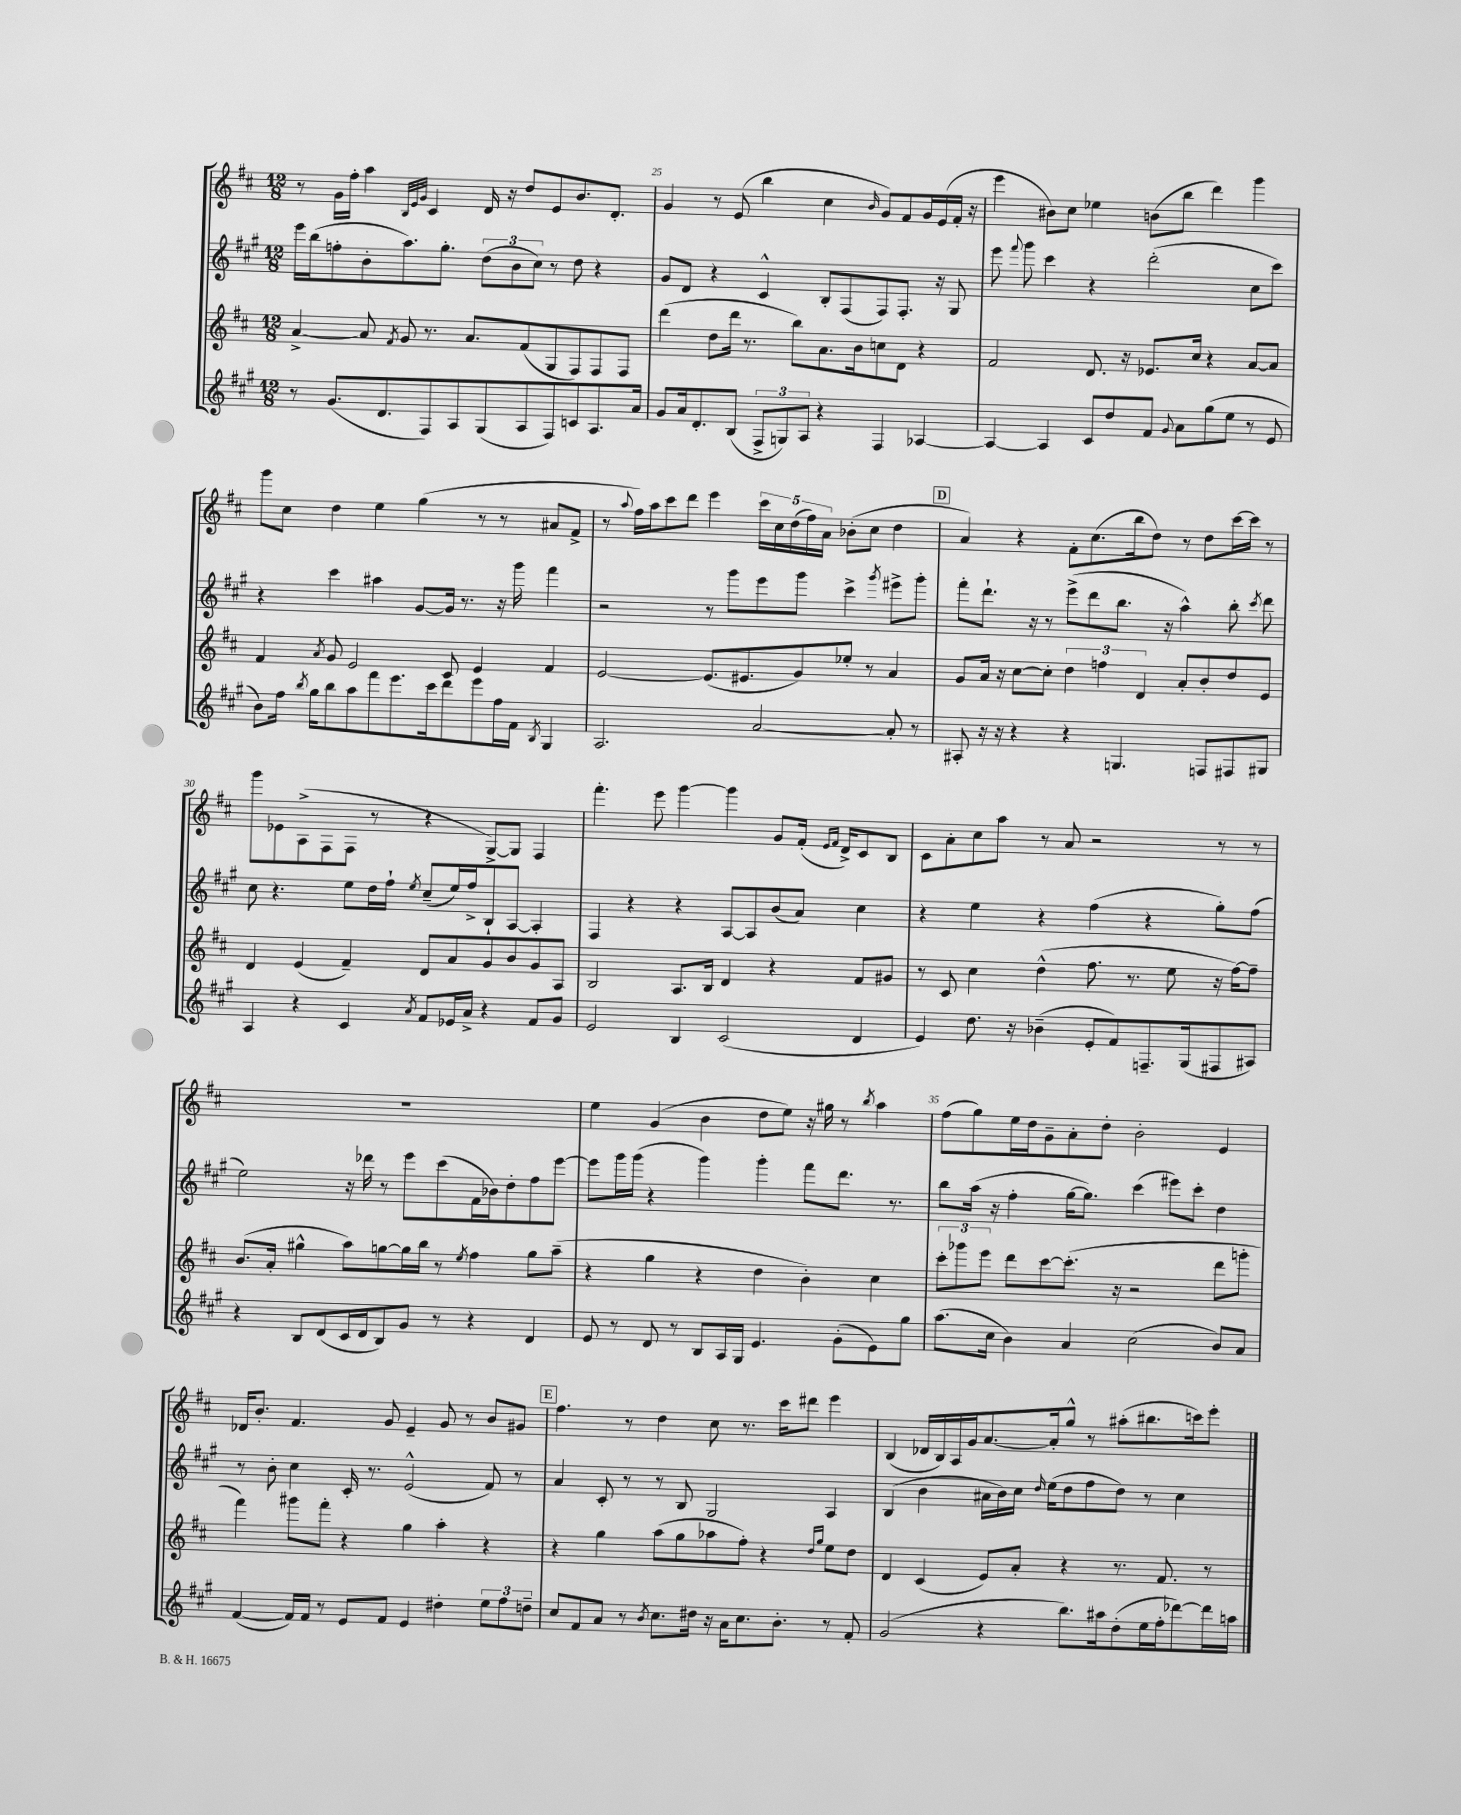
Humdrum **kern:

**kern	**kern	**kern	**kern
*staff4	*staff3	*staff2	*staff1
*clefG2	*clefG2	*clefG2	*clefG2
*k[f#c#g#]	*k[f#c#]	*k[f#c#g#]	*k[f#c#]
*M12/8	*M12/8	*M12/8	*M12/8
8r	[4a^/	16eee\LL	8r
.	.	(16bb\J	.
(8.g#/L	.	8ff'\	16g\LL
.	.	.	16ff#'\JJ
.	8a/]	8b'\	4aa\
8.d/	.	.	.
.	8qf#/	.	.
.	8g/	8.aa\)	.
.	.	.	32qqB/LLL
.	.	.	32qqe/
.	.	.	32qqg/JJJ
8F#/)	8.r	.	4c#/
.	.	8.gg#'\J	.
8A/	.	.	.
.	8.a/L	.	.
(8G#/	.	(12dd\L	16d/
.	.	.	16r
.	.	12b\	.
8A/	(8f#/	.	8dd/L
.	.	12cc#\J)	.
8F#/)	8G/	8r	8e/
8c/	8F#/)	8dd\	8.b/
8.A/	8F#/	4r	.
.	.	.	8.d'/J
.	8F#/J	.	.
16a/Jk	.	.	.
=	=	=	=
8g#/L	(4ddd\	8g#/L	4g/
16a/k	.	8d/J	.
8.d'/	.	.	.
.	8dd\L	4r	8r
(8B/J	16ddd\Jk	.	(8e/
.	8.r	.	.
12F#^/L	.	4c#^^/	4bb\
12G/)	.	.	.
.	8bb\L)	.	.
12A/J	.	.	.
4r	8.a\	8B'/L	4cc#\
.	.	(8F#/	.
.	16b\k	.	.
.	.	.	16qqb/
4F#/	8cc\	8F#/)	8g/L)
.	8d\J	8.F#'/J	8f#/
[4A-/	4r	.	16g/L
.	.	16r	(16e/
.	.	8G#/	16f#'/JJ
.	.	.	16r
=	=	=	=
4A-/_	2f#/	8eee\	4eee\
.	.	8qqfff#/	.
.	.	8ggg#\	.
4A-/]	.	4ccc#\	8b#\L)
.	.	.	8cc#\J
8c#/L	8.d/	4r	4ee-\
8dd/	.	.	.
.	16r	.	.
8f#/J	8.e-/L	(2ddd'\	(8b\L
8qqg#/	.	.	.
8a\L	.	.	8bb\J
.	16cc#/Jk	.	.
(8gg#\	4r	.	4ddd\)
8ee\J	.	.	.
8r	[8a/L	8cc#\L	4ggg\
8e/	8a/]J	8ccc#\J)	.
=	=	=	=
8b\L)	4f#/	4r	8ggg\L
16ff#\Jk	.	.	8cc#\J
8qbb/	.	.	.
16gg#\LK	.	.	.
.	8qa/	.	.
8bb\	8g/	4ccc#\	4dd\
8aa\	2e/	.	.
8fff#\	.	4aa#\	4ee\
8.eee\	.	.	.
.	.	[8g#/L	(4gg\
16ccc#\k	.	.	.
8ddd\	8c#/	16g#/]Jk	.
.	.	8.r	.
8eee\	4e/	.	8r
16ff#\L	.	16r	8r
16f#\JJ	.	16ggg#\	.
8qB/	.	.	.
4G#/	4f#/	4fff#\	8a#/L
.	.	.	8f#^/J
=	=	=	=
2.A/	[2e/	2r	8r
.	.	.	8qqaa/
.	.	.	16ff#\LL)
.	.	.	16aa\J
.	.	.	8ccc#\
.	.	.	8ddd\J
.	(8.e/]L	8r	4eee\
.	.	8ggg#\L	.
.	8.e#/	.	.
[2a/	.	8eee\	20ccc#\LL
.	.	.	20cc#\
.	.	.	(20dd\
.	8g/)	8ggg#\J	.
.	.	.	20ff#\)
.	.	.	20a\JJ
.	8ee-'/J	4ccc#^\	(8b-'\L
.	8r	.	8cc#\J
.	.	8qggg#/	.
8a'/]	4a/	8eee#^\L	4dd\
8r	.	8ggg#'\J	.
=	=	=	=
8A#'/	8g/L	8fff#'\L	4a/)
16r	16a/Jk	8.ddd`\J	.
16r	16r	.	.
4r	[8cc#\L	.	4r
.	.	16r	.
.	8cc#'\]J	8r	.
4r	6dd\	(8eee^\L	8f#'\L
.	.	8ddd\	(8.cc#\
.	6ff\	.	.
4.G/	.	8.bb\J	.
.	.	.	16bb\k
.	6d/	.	.
.	.	.	8dd\J)
.	.	16r	.
.	8a'/L	4aa^^\)	8r
8F/L	8b'/	.	8dd\L
8F#/	8dd/	8bb'\	[16ccc#\L
.	.	.	16ccc#\]JJ
.	.	8qccc#/	.
8G#/J	8e/J	8ddd\	8r
=	=	=	=
4A/	4d/	8cc#\	8ggg\L
.	.	4.r	8e-\
4r	(4e/	.	(8A^\
.	.	.	8F#\
4c#/	4f#~/)	8ee\L	8F#\J
.	.	16dd\L	8r
.	.	16ff#`\JJ	.
8qa/	.	8qee/	.
8f#/L	8d/L	(8cc#~/L	4r
16e-/L	8a/	16ee/L)	.
16a^/JJ	.	16ff#^/J	.
4r	8g/	8B`/	[8G^/L)
.	8b/	[8A/J	8G/]J
8f#/L	8g/	4A'/]	4F#/
8g#/J	8A/J	.	.
=	=	=	=
2e/	2B/	4F#/	4.fff#'\
.	.	4r	.
.	.	.	8eee\
4B/	8.A/L	4r	[4ggg\
.	16B/Jk	.	.
(2c#/	4d/	[8A/L	4ggg\]
.	.	8A/]	.
.	4r	(8b/	8g/L
.	.	8a/J)	(16f#'/Jk
.	.	.	16qqe/LL
.	.	.	16qqf#/JJ
.	.	.	16d^/LK)
4d/	8f#/L	4cc#\	8c#/
.	8g#/J	.	8B/J
=	=	=	=
4e/)	8r	4r	8c#\L
.	8c#/	.	8a'\
8.dd\	4cc#\	4ee\	8cc#\
.	.	.	8aa\J
16r	.	.	.
(4b-~\	(4dd^^\	4r	8r
.	.	.	8a/
8e'/L	8.ff#\	(4ff#\	2r
8f#/)	.	.	.
.	8.r	.	.
8.F~/	.	4r	.
.	8ee\	.	.
(16G#/k	.	.	.
8F#/	16r	8gg#'\L)	8r
.	[16ff#\LK)	.	.
8A#/J)	8ff#~\]J	(8ff#\J	8r
=	=	=	=
4r	(8.b/L	2ee\)	1.r
.	16a'/Jk	.	.
8B/L	4gg#^^\	.	.
(8d/	.	.	.
16c#/L	8aa\L)	16r	.
16d/J	.	16ddd-\	.
8B/)	[8gg\	8r	.
8g#/J	16gg\]L	8eee\L	.
.	16bb\JJ	.	.
8r	8r	(8ccc#\	.
.	8qee/	.	.
4r	4ff#\	16f#\L	.
.	.	16b-\J)	.
.	.	8dd'\	.
4d/	8gg\L	8ff#\	.
.	(8aa~\J	[8eee\J	.
=	=	=	=
8e/	4r	8eee\]L	4ee\
8r	.	16ggg#\L	.
.	.	(16ggg#\JJ	.
8d/	4gg\	4r	(4g/
8r	.	.	.
8B/L	4r	4ggg#\)	4b\
16A/L	.	.	.
16G#/JJ	.	.	.
4.e/	4dd\	4ggg#'\	8dd\L
.	.	.	8ee\J)
.	4b'\)	8fff#\L	16r
.	.	.	16gg#\
(8g#'\L	.	8.ddd\J	8r
.	.	.	8qbb/
8e\)	4cc#\	.	4aa\
.	.	8.r	.
8gg#\J	.	.	.
=	=	=	=
(8.aa\L	12ccc#'\L	8bb\L	(8ff#\L
.	12ggg-\	.	.
.	.	(16aa\Jk	8gg\)
.	12eee\J	.	.
16cc#\Jk	.	16r	.
4b\)	8ddd\L	4ff#'\	16ee\L
.	.	.	16dd\J
.	[8ccc#\	.	8g~\
4a/	(8.ccc#'\]J	[16gg#\LK	8a'\
.	.	8.gg#\]J)	.
.	.	.	8dd'\J
.	16r	.	.
(2cc#\	2r	(4ccc#\	2b'\
.	.	8eee#\L)	.
.	.	8ccc#'\J	.
8b/L)	8ddd\L	4dd\	4e/
8a/J	8ggg'\J	.	.
=	=	=	=
([4f#/	4fff#\)	8r	16d-/LK
.	.	.	8.b'/J
.	.	8b'\	.
16f#/]LL)	8ggg#\L	4cc#\	4.f#/
16f#/JJ	.	.	.
8r	8fff#'\J	.	.
8e/L	4r	16c#'/	.
.	.	8.r	.
8f#/J	.	.	8g/
4e/	4gg\	(2e^^/	4e~/
4dd#'\	4aa'\	.	8g/
.	.	.	8r
12ee\L	4r	8f#/)	8b/L
12ff#\	.	.	.
.	.	8r	8g#/J
12dd~\J	.	.	.
=	=	=	=
8cc#/L	4r	4a/	4.ff#\
8f#/	.	.	.
8a/J	4gg\	8c#'/	.
8r	.	8r	8r
8qb/	.	.	.
8.cc#\L	(8aa\L	8r	4dd\
.	8gg\	8B/	.
16dd#\Jk	.	.	.
16r	8aa-\	2G#/	8cc#\
16a\LK	.	.	.
8.cc#\	8ff#'\J)	.	8.r
.	4r	.	.
8.b'\J	.	.	16ccc#\LK
.	.	.	8ddd#\J
.	16qqdd/LL	.	.
.	16qqgg/JJ	.	.
8r	8ee\L	4A/	4eee\
8f#'/	8dd\J	.	.
=	=	=	=
(2g#/	4d/	(4B/	(4B/
.	(4c#/	4b\	16d-/LL
.	.	.	16B/)
.	.	.	16A/
.	.	.	16g/J
4r	8e/L)	16a#\LL	[8.a/
.	.	16b\)	.
.	8a'/J	16cc#\JJ	.
.	.	16qqdd/	.
.	.	(16ee\LK	16a'/]k
8.bb\L)	4r	8dd\	8gg^^/J
.	.	8ff#\	8r
16aa#\k	.	.	.
(8dd'\	8.r	8dd\J)	(8aa#'\L
16ee\L	.	8r	8.bb#\
16ff#'\J	8.f#/	.	.
[8ddd-\)	.	4cc#\	.
.	.	.	16ccc\k)
16ddd-\]L	8r	.	8eee'\J
16aa\JJ	.	.	.
==	==	==	==
*-	*-	*-	*-
